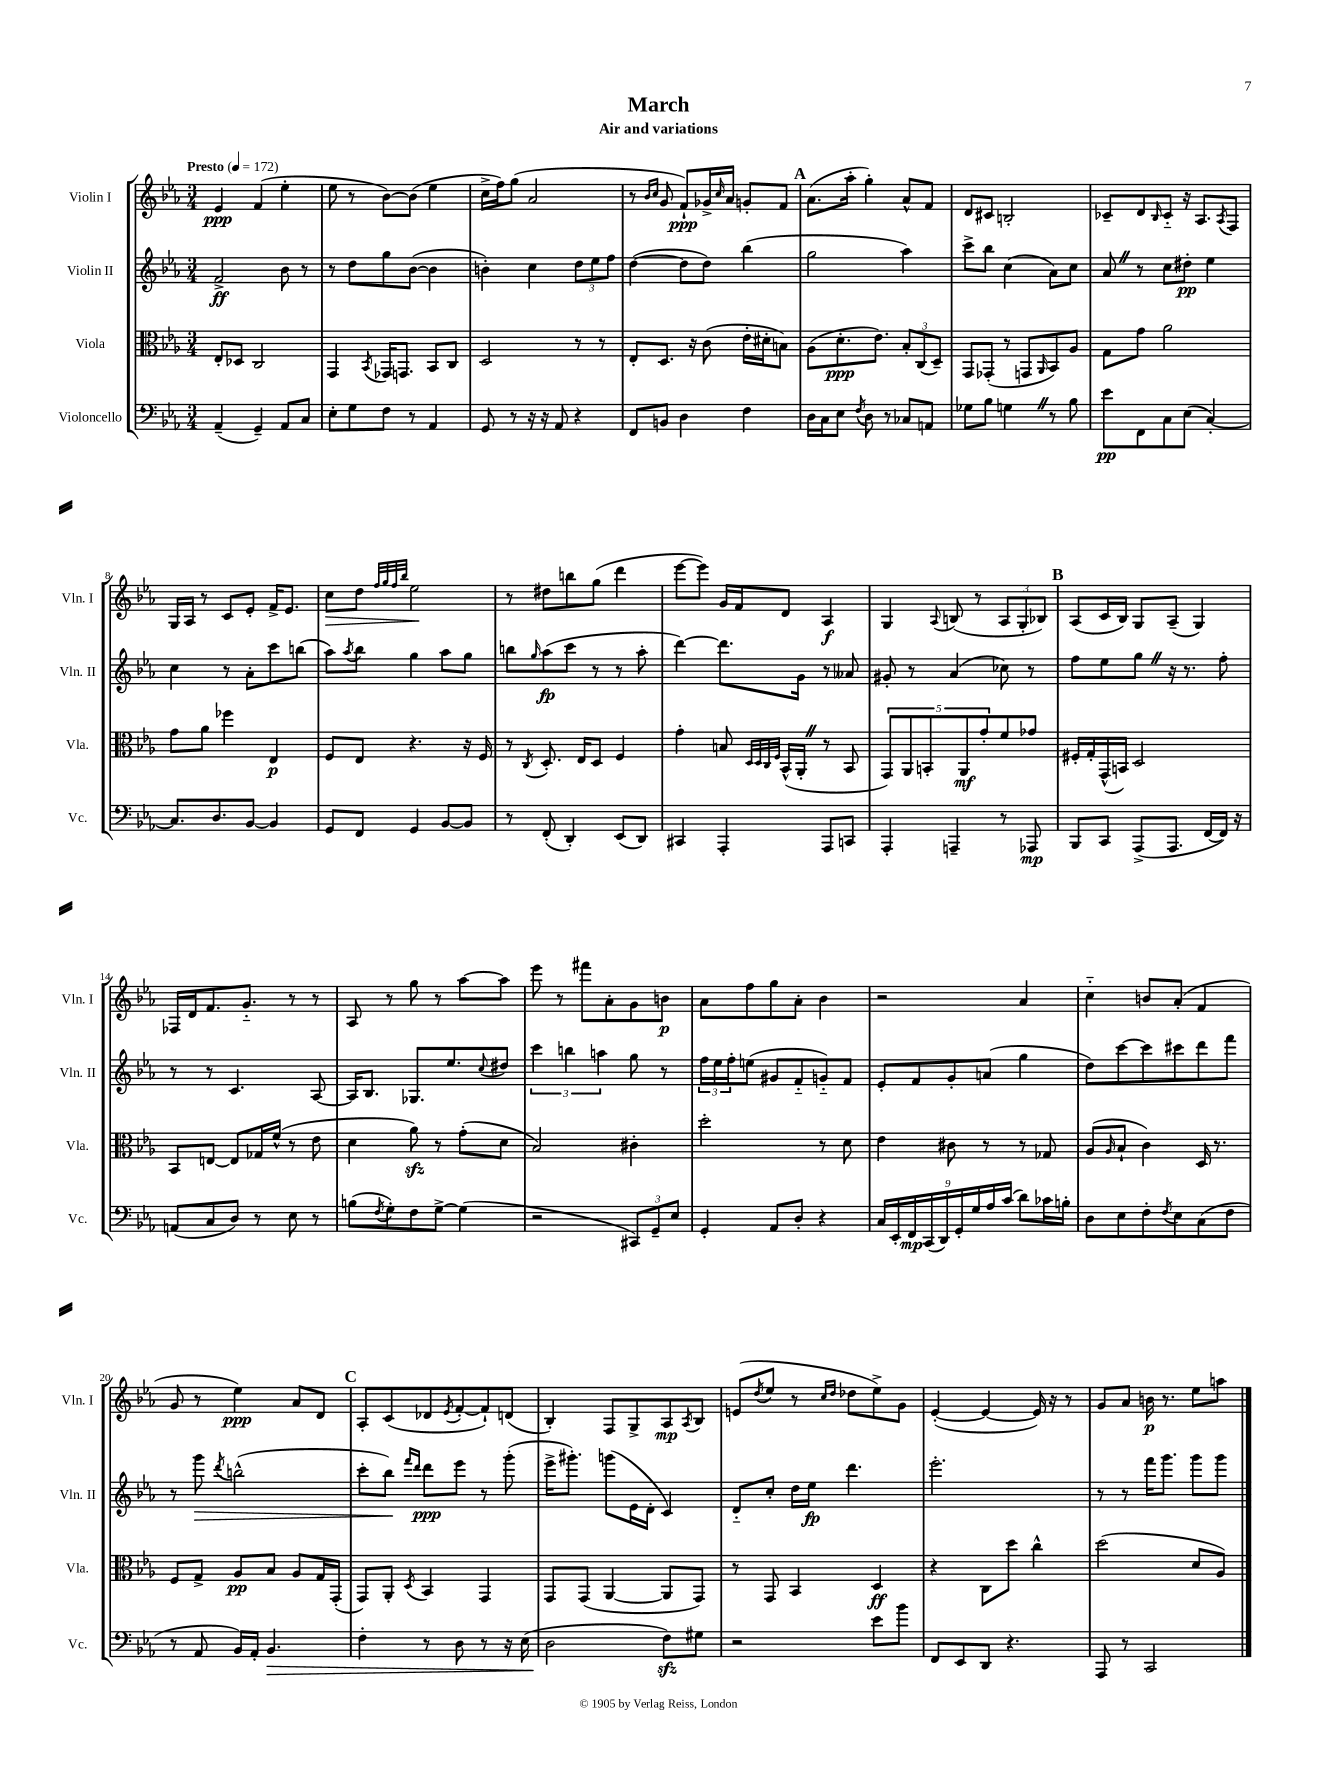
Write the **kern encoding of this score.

**kern	**kern	**kern	**kern
*staff4	*staff3	*staff2	*staff1
*clefF4	*clefC3	*clefG2	*clefG2
*k[b-e-a-]	*k[b-e-a-]	*k[b-e-a-]	*k[b-e-a-]
*M3/4	*M3/4	*M3/4	*M3/4
*MM172	*MM172	*MM172	*MM172
(4AA-~/	8E-'/L	2f^/	4e-/
.	8D-/J	.	.
4GG~/)	2C/	.	(4f/
8AA-/L	.	8b-\	4ee-'\
8C/J	.	8r	.
=	=	=	=
8E-'\L	4GG/	8r	8ee-\
8G\	.	8dd\L	8r
.	8qBB-/	.	.
8F\J	16GG-/LK	8gg\	[8b-\L)
.	8.GG/J	.	.
8r	.	([8b-\J	(8b-\]J
4AA-/	8BB-/L	4b-\]	4ee-\
.	8C/J	.	.
=	=	=	=
8GG/	2D/	4b'\)	16cc^\LL
.	.	.	16ff\J)
8r	.	.	(8gg\J
16r	.	4cc\	2a-/
16r	.	.	.
8AA-/	.	.	.
4r	8r	12dd\L	.
.	.	12ee-\	.
.	8r	.	.
.	.	12ff\J	.
=	=	=	=
8FF/L	8E-'/L	([4dd\	8r
.	.	.	16qqb-/LL
.	.	.	16qqcc/JJ
8BB/J	8.D/J	.	8g/
4D\	.	8dd\]L	8f`/L)
.	16r	.	.
.	(8c\	8dd\J)	16g-^/L
.	.	.	16qqcc/
.	.	.	16a-/JJ
4F\	16e-'\LL	(4bb-\	8g'/L
.	16d#'\J	.	.
.	8B\J)	.	8f/J
=	=	=	=
16D\LL	(8A-\L	2gg\	(8.a-\L
16C\J	.	.	.
8E-\J	8.d'\	.	.
.	.	.	16aa-'\Jk
8qF/	.	.	.
8D\	.	.	4gg'\)
.	8.e-\J)	.	.
8r	.	.	.
8C-/L	12B-'/L	4aa-\)	8a-^^/L
.	(12C/	.	.
8AA/J	.	.	8f/J
.	12D~/J)	.	.
=	=	=	=
8G-\L	8GG/L	8ccc^\L	8d/L
8B-\J	(8GG-'/J	8bb-\J	8c#/J
4G\	8r	(4cc\	2B'/
.	8GG/L	.	.
.	16qqAA-/	.	.
8r	8BB-/)	8a-\L)	.
8B-\	8A-/J	8cc\J	.
=	=	=	=
8e-\L	8G\L	8a-/	8c-~/L
8FF\	8g\J	8r	8d/
.	.	.	16qqB-/
8C\	2a-\	8cc\L	8c-'~/J
(8E-\J	.	8dd#'\J	16r
.	.	.	8.A-/L
[4C'/)	.	4ee-\	.
.	.	.	8qA-/
.	.	.	8F/J
=	=	=	=
8.C/]L	8g\L	4cc\	16G/LL
.	.	.	16A-/JJ
.	8a-\J	.	8r
8.D/	.	.	.
.	4ff-\	8r	8c/L
[8BB-/J	.	8a-'\L	8e-'/J
4BB-/]	4E-/	8ccc\	16f^/LK
.	.	.	8.e-/J
.	.	(8bb\J	.
=	=	=	=
8GG/L	8F/L	8aa-\L)	8cc\L
.	.	8qaa-/	.
8FF/J	8E-/J	8bb-\J	8dd\J
.	.	.	32qqff/LLL
.	.	.	32qqgg/
.	.	.	32qqff/
.	.	.	32qqbb-/JJJ
4GG/	4.r	4gg\	2ee-\
[8BB-/L	.	8aa-\L	.
8BB-/]J	16r	8gg\J	.
.	16F/	.	.
=	=	=	=
8r	8r	8bb\L	8r
.	8qC/	16qqgg/	.
(8FF'/	8.D'/	(8aa-\	8dd#\L
4DD'/)	.	8ccc\J	8bb\
.	16E-/LK	.	.
.	8D/J	8r	(8gg\J
(8EE-/L	4F/	8r	4ddd\
8DD/J)	.	8aa-'\	.
=	=	=	=
4CC#/	4g'\	[4ddd\)	[8eee-\L
.	.	.	8eee-\]J)
4AAA-'/	8B/	8.ddd\]L	16g/LL
.	.	.	16f/J
.	32qqD/LLL	.	.
.	32qqD/	.	.
.	32qqC/	.	.
.	32qqF/JJJ	.	.
.	(16BB-^^/LL	.	8d/J
.	16AA-'/JJ	16g\Jk	.
8AAA-/L	8r	8r	4A-/
8CC/J	8BB-/	8a--/	.
=	=	=	=
4AAA-'/	10GG/L)	8g#'/	4G/
.	10AA-/	.	.
.	.	8r	.
.	10BB'/	.	.
.	.	.	8qqA-/
4AAA~/	.	(4a-/	(8B/
.	10AA-/	.	.
.	.	.	8r
.	10g'/	.	.
8r	8f/	8cc-\)	12A-/L
.	.	.	12G'/
8AAA-/	8g-/J	8r	.
.	.	.	12B-/J)
=	=	=	=
8BBB-/L	16F#'/LL	8ff\L	(8A-/L
.	16G'/	.	.
8CC/J	(16GG^^/	8ee-\	16c/L
.	16BB/JJ)	.	16B-/JJ)
(8AAA-^/L	2D/	8gg\J	8G/L
8.AAA-/J	.	16r	(8A-~/J
.	.	8.r	.
.	.	.	4G/)
[16FF/LL	.	.	.
16FF/]JJ)	.	8ff'\	.
16r	.	.	.
=	=	=	=
(8AA/L	8BB-/L	8r	16F-/LL
.	.	.	16d/J
8C/	[8E/J	8r	8.f/
8D/J)	8E/]L	4.c/	.
.	.	.	8.g'~/J
8r	16G-/L	.	.
.	(16f^^/JJ	.	.
8E-\	8r	.	8r
8r	8e-\	[8A-/	8r
=	=	=	=
(8B\L	4d\	16A-/]LK	8A-/
.	.	8.B-/J	.
8qF/	.	.	.
8G'\)	.	.	8r
8F\	8a-\)	8.G-/L	8gg\
[8G^\J	8r	.	8r
.	.	8.ee-/	.
(4G\]	(8g'\L	.	[8aa-\L
.	.	8qqcc/	.
.	8d\J	8dd#/J	8aa-\]J
=	=	=	=
2r	2B-/)	6ccc\	8eee-\
.	.	.	8r
.	.	6bb\	.
.	.	.	8fff#\L
.	.	6aa\	.
.	.	.	8a-'\
12CC#/L)	4c#'\	8gg\	8g\
12GG~/	.	.	.
.	.	8r	8b\J
12E-/J	.	.	.
=	=	=	=
4GG'/	2dd'\	24ff\LL	8a-\L
.	.	24ee-\	.
.	.	24ff'\J	.
.	.	(8ee\J	8ff\
8AA-/L	.	8g#/L	8gg\
8D'/J	.	8f'~/	8a-'\J
4r	8r	8g'~/)	4b-\
.	8d\	8f/J	.
=	=	=	=
18C/LL	4e-\	8e-'/L	2r
18EE-'/	.	.	.
18FF/	.	.	.
.	.	8f/	.
(18CC/	.	.	.
18DD/)	.	.	.
.	8c#\	8g'/	.
18GG'/	.	.	.
18G/	.	.	.
.	8r	(8a/J	.
18A-/	.	.	.
(18c/JJ	.	.	.
8d\L)	8r	4gg\	4a-/
16c-\L	8G-/	.	.
16B'\JJ	.	.	.
=	=	=	=
8D\L	(8A-/L	8dd\L)	4cc'~\
.	16qqA-/	.	.
8E-\	8B-`/J	[8ccc\	.
8F'\	4c\)	8ccc\]	8b/L
8qF/	.	.	.
8E-\	.	8ccc#\	(8a-'/J
(8C\	16D/	8ddd\	4f/
.	8.r	.	.
8F\J	.	8fff\J	.
=	=	=	=
8r	8F/L	8r	8g/
8AA-/	8G^/J	8ggg\	8r
.	.	8qddd/	.
16BB-/LL)	8A-/L	(2bb^^\	4ee-\)
16AA-'/JJ	.	.	.
4.BB-/	8B-/J	.	.
.	8A-/L	.	8a-/L
.	16G/L	.	8d/J
.	(16GG'/JJ	.	.
=	=	=	=
4F'\	8GG/L)	8ccc'\L	8A-'/L
.	8AA-'/J	8bb-\J)	(8c/
.	.	16qqfff/LL	.
.	8qD/	16qqddd/JJ	.
8r	4BB-/	8ddd\L	8d-/
.	.	.	8qe-/
8D\	.	8eee-\J	[8f'/
8r	4GG/	8r	8f`/])
16r	.	(8ggg'\	(8d/J
(16E-\	.	.	.
=	=	=	=
2D\	8GG/L	16eee-^\LK	4B-'/)
.	.	8.ggg#'\J)	.
.	(8GG/J	.	.
.	[4AA-/	(8ggg\L	8F/L
.	.	16e-\L	8G^/
.	.	16d'\JJ	.
8F\L)	8AA-/]L	4c/)	8A-/
.	.	.	8qA-/
8G#\J	8GG/J)	.	8B-/J
=	=	=	=
2r	8r	8d'~/L	(8e/L
.	.	.	8qdd/
.	8GG/	8cc'/J	8ee-/J
.	4BB-/	16dd\LL	8r
.	.	16ee-\JJ	.
.	.	.	16qqcc/LL
.	.	.	16qqdd/JJ
.	.	4.ddd\	8dd-\L
8e-\L	4D/	.	8ee-^\)
8b-\J	.	.	8g\J
=	=	=	=
8FF/L	4r	2.eee-'\	([4e-'/
8EE-/	.	.	.
8DD/J	8C\L	.	4e-/_
4.r	8dd\J	.	.
.	4cc^^\	.	16e-/])
.	.	.	16r
.	.	.	8r
=	=	=	=
8AAA-/	(2dd\	8r	8g/L
8r	.	8r	8a-/J
2CC/	.	16fff\LK	16b\
.	.	8.ggg\J	8.r
.	8d/L	8ggg\L	8ee-\L
.	8A-/J)	8ggg\J	8aa\J
==	==	==	==
*-	*-	*-	*-
